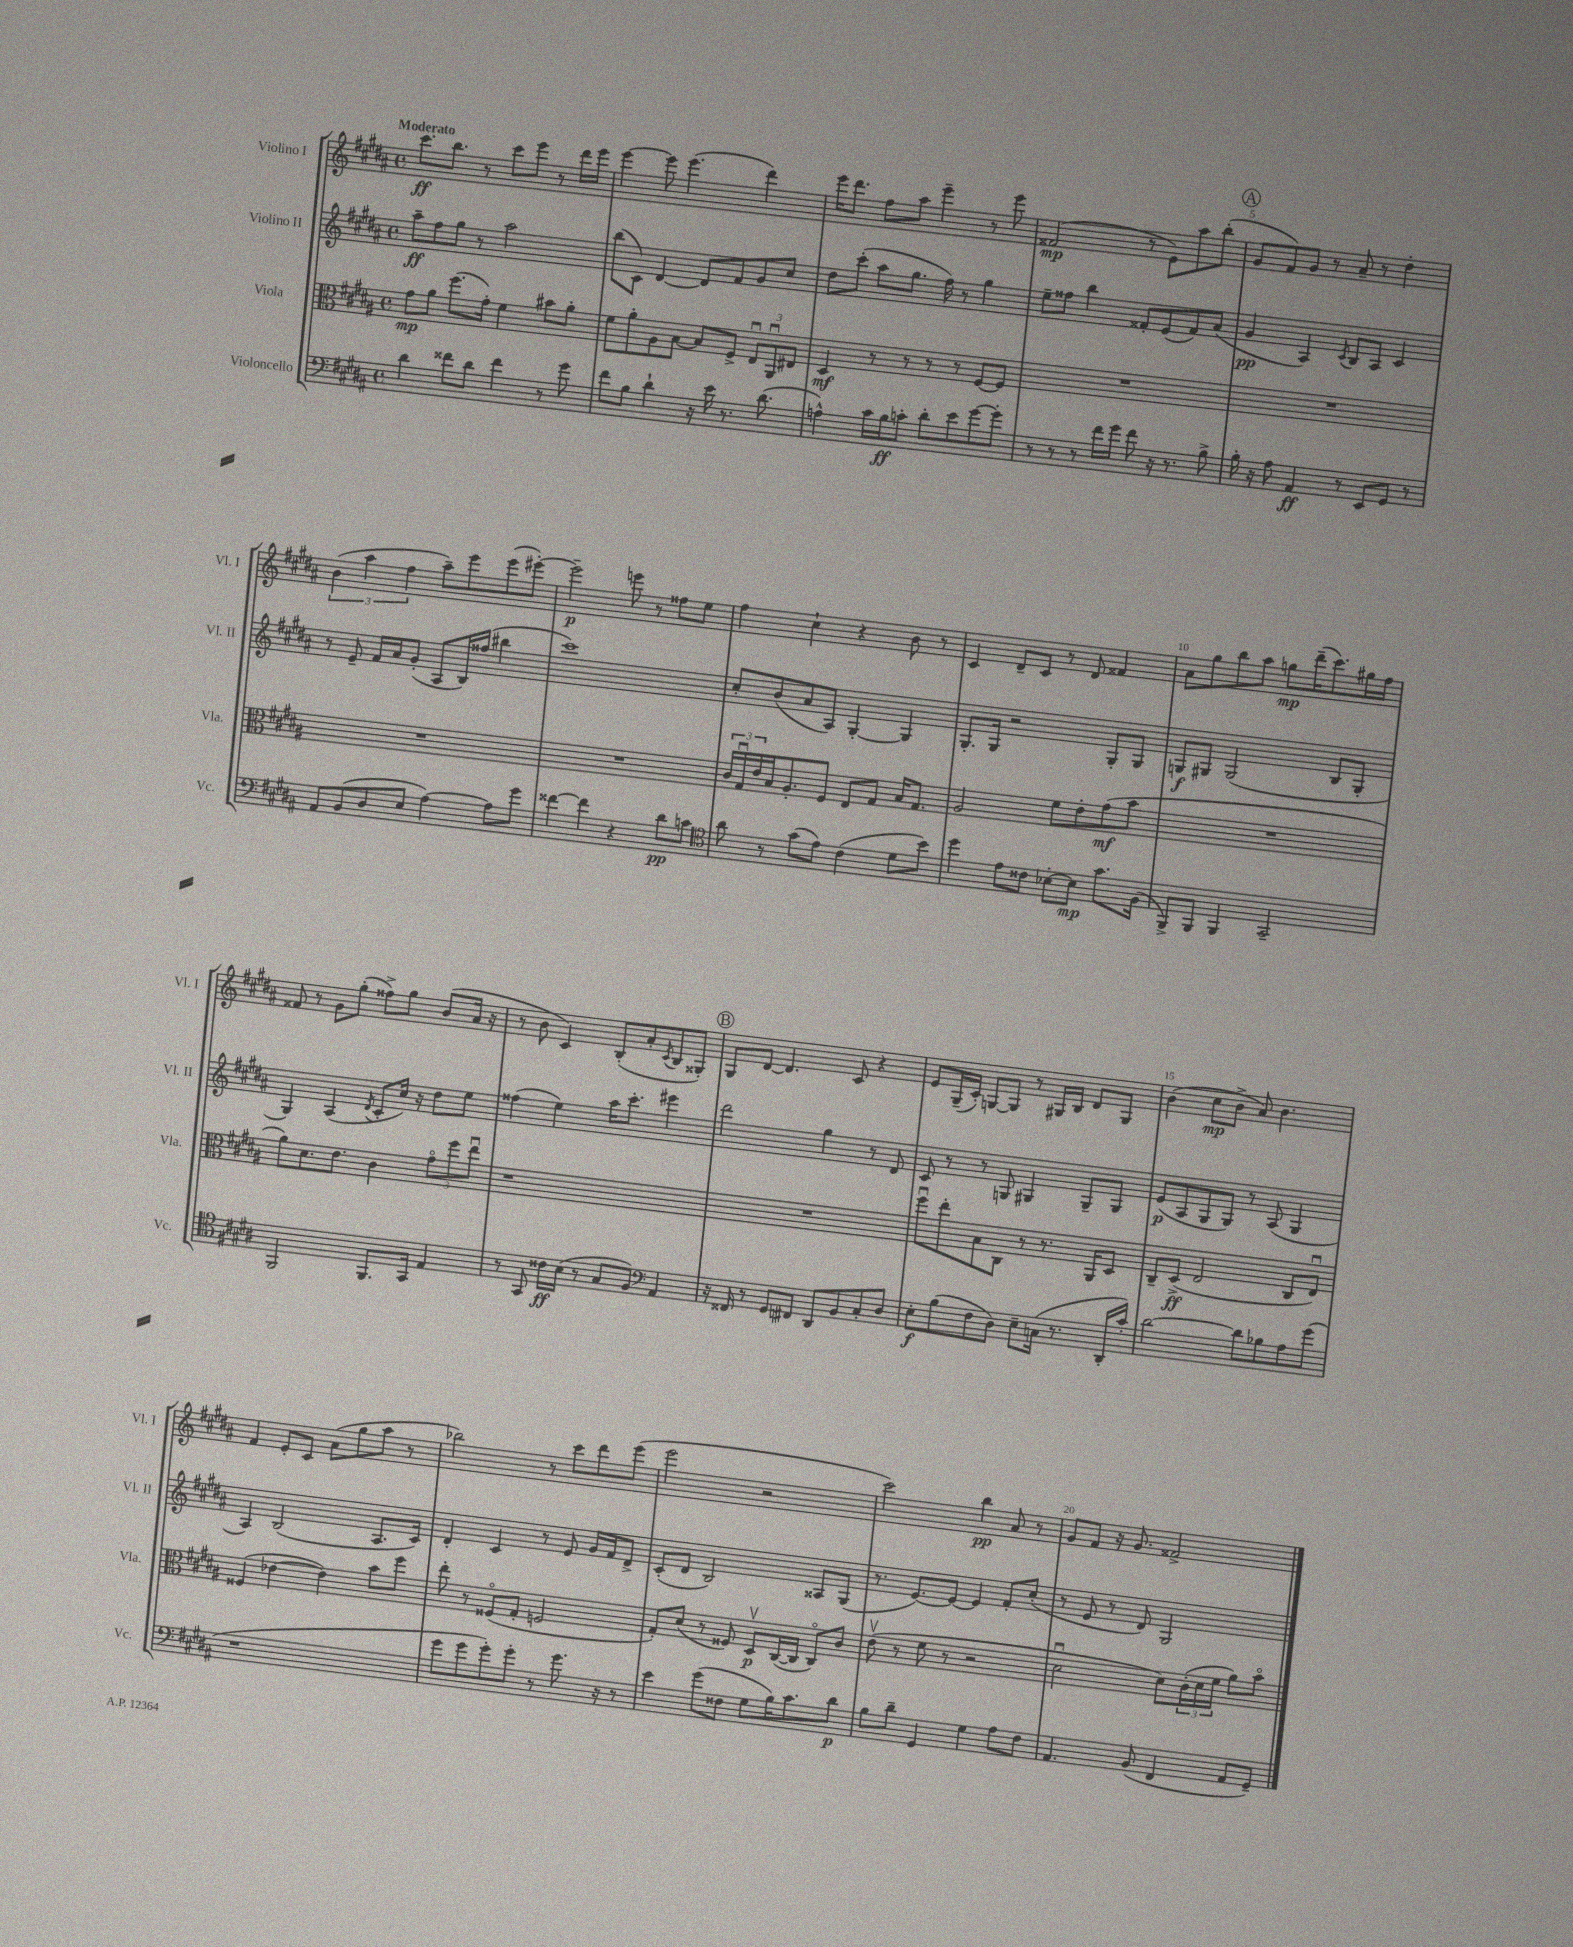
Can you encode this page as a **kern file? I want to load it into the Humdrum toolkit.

**kern	**kern	**kern	**kern
*staff4	*staff3	*staff2	*staff1
*clefF4	*clefC3	*clefG2	*clefG2
*k[f#c#g#d#a#]	*k[f#c#g#d#a#]	*k[f#c#g#d#a#]	*k[f#c#g#d#a#]
*M4/4	*M4/4	*M4/4	*M4/4
*met(c)	*met(c)	*met(c)	*met(c)
4d#\	8g#\L	8aa#~\L	8.ccc#\L
.	8a#\J	8ff#\	.
.	.	.	8.bb\J
8f##\L	(8.ff#\L	8gg#\J	.
8d#\J	.	8r	8r
.	16g#'\Jk)	.	.
4f##\	4f#\	2aa#\	8ccc#\L
.	.	.	8eee\J
8r	8b#\L	.	8r
8g#\	8a#'\J	.	16ddd#\LL
.	.	.	16eee\JJ
=	=	=	=
8f#\L	8f#\L	(8bb\L	[4eee\
8B\J	8a#'\	8c#\J)	.
4d#`\	8A#\	[4d#/	8eee\]
.	[8B\J	.	(4.eee\
16r	8B/]L	8d#/]L	.
16e\	.	.	.
8.r	8F#^/J	8f#/	.
.	12Eu/L	8g#/	4ddd#\)
(8.d#\	.	.	.
.	12AA#u/	.	.
.	.	8cc#/J	.
.	12E#/J	.	.
=	=	=	=
4A^^\)	4D#/	8dd#\L	16eee\LK
.	.	.	8.ddd#\J
.	.	(8ccc#'\J	.
16c#\LL	8r	8aa#\L	8ff#\L
16B\J	.	.	.
8c'\J	8r	8.gg#\J	8aa#\J
8d#'\L	8r	.	4eee~\
.	.	16ff#\)	.
8e\	8r	8r	.
[8g#\	[8F#/L	4gg#\	8r
8g#'\]J	8F#/]J	.	8eee\
=	=	=	=
8r	1r	8ee~\L	(2f##/
8r	.	8ff##\J	.
8r	.	4bb\	.
16f#\LL	.	.	.
16g#\JJ	.	.	.
8f#\	.	8f##'/L	8r
16r	.	(8e/	8e\L)
8.r	.	.	.
.	.	8f##/)	8aa#\
8B^\	.	(8a#/J	(8bb'\J
=	=	=	=
16B'\	1r	4g#/	8g#/L
16r	.	.	.
8A#\	.	.	8f#/)
4AA#/	.	4A#/)	8g#/J
.	.	.	8r
.	.	8qc#/	.
8r	.	8B/L	8a#~/
8EE/L	.	8A#/J	8r
8GG#/J	.	4c#/	4dd#'\
8r	.	.	.
=	=	=	=
8AA#/L	1r	8r	(6b\
(8BB/	.	8e~/	.
.	.	.	6aa#\
8D#/	.	16f#/LL	.
.	.	16a#/J	.
.	.	.	6ff#\
8E/J	.	(8g#'/J	.
[4A#\)	.	8A#/L	8aa#~\L)
.	.	16B/L)	8eee\
.	.	(16ff##/JJ	.
8A#\]L	.	4bb#\	(8eee\
8g#\J	.	.	[8eee#'\J)
=	=	=	=
[4f##\	1r	1ccc#)	2eee#~\]
4f##\]	.	.	.
4r	.	.	8eee\
.	.	.	8r
8d#\L	.	.	8ff##\L
8c\J	.	.	8ee\J
=	=	=	=
*clefC4	*	*	*
8a#\	24c#/LL	8cc#'/L	4ff#\
.	24G#u/	.	.
.	24e/	.	.
8r	16B/J	(8b/	.
.	8.A#'/	.	.
(8g#\L	.	8a#/	4cc#`\
8e\J)	8F#/J	8A#/J)	.
(4c#\	8E/L	[4G#'/	4r
.	8G#/J	.	.
8d#\L	16B/LK	4G#/]	8b\
.	8.G#/J	.	.
8b\J)	.	.	8r
=	=	=	=
4dd#\	2A#/	8.G#'/L	4c#/
.	.	16G#/Jk	.
8e\L	.	2r	8d#~/L
8c##\J	.	.	8c#/J
[8B-'\L	8f#\L	.	8r
8B-\]J	8e'\	.	8d#/
8.g#\L	(8g#\	8G#'/L	4f##/
.	8b\J	8G#/J	.
(16F#\Jk	.	.	.
=	=	=	=
8FF#^/L)	1r	8G/L	8a#\L
8FF#/J	.	8G#/J	8gg#\
4FF#/	.	(2G#/	8bb\
.	.	.	8aa#\J
2GG#~/	.	.	8gg\L
.	.	.	(16ddd#~\K
.	.	.	8.ccc#\)
.	.	8B/L	.
.	.	8G#'/J	16gg#\L
.	.	.	16ff#\JJ
=	=	=	=
2FF#/	8a#\L)	4G#/)	8f##/
.	8.d#\	.	8r
.	.	(4A#/	8g#\L
.	8.e\J	.	.
.	.	.	(8gg#'\J
.	.	8qd#/	.
8.FF#/L	4c#\	8c#'/L	8ff##^\L)
.	.	16cc#/Jk)	8gg#\J
16GG#/Jk	.	16r	.
4E/	12g#o\L	8dd#\L	(8b/L
.	12ff#\	.	.
.	.	8ee\J	16a#/Jk
.	12eeu\J	.	.
.	.	.	16r
=	=	=	=
8r	1r	(4ff##\	8r
8GG#/	.	.	8b\
16c##\LL	.	4ee\)	4c#/)
(16B\JJ	.	.	.
8r	.	.	.
8G#/L	.	16aa#\LK	(8B'/L
.	.	8.ccc#'\J	.
8F#/J)	.	.	8a#'/
*clefF4	*	*	*
.	.	.	8qc#/
4AA#/	.	4eee#\	8B/
.	.	.	8G##'/J)
=	=	=	=
16r	1r	2ddd#\	8G#/L
16FF##/	.	.	.
8r	.	.	[8d#/J
8GG#/L	.	.	4.d#/]
8FF#/J	.	.	.
8DD#/L	.	4gg#\	.
8BB/	.	.	8c#/
8C#'/	.	8r	4r
8D#/J	.	8d#/	.
=	=	=	=
8E'\L	8ff#u\L	8c#/	8e/L
(8B\	8ee'\	8r	(16G#~/L
.	.	.	16c#'/JJ)
8F#\	8B\	8r	[8G/L
8D#\J)	8C#\J	8G/	8G/]J
8E~\L	8r	4G#/	8r
(16C\Jk	8.r	.	16G#/LL
8.r	.	.	16B/JJ
.	.	8G#~/L	8d#/L
.	16AA#/LK	.	.
16DD#'/LL	8D#/J	8G#/J	8G#/J
16c#'/JJ)	.	.	.
=	=	=	=
[2d#\	8C#~/L	(8e/L	(4b\
.	(8D#^/J	8A#/	.
.	2E/	8G#/	8cc#\L
.	.	8G#/J)	8b^\J
8d#\]L	.	8r	8a#/)
8B-\	.	(8A#/	4.b\
8A#\	8C#/L	4G#/	.
(8g#\J	8Eu/J)	.	.
=	=	=	=
1r	(4F##/	4A#/)	4f#/
.	[4e-\	(2B/	8e'/L
.	.	.	8c#/J
.	4e-\])	.	(8a#\L
.	.	.	8gg#\
.	8b\L	8.A#/L	8aa#\J
.	8ff#\J	.	8r
.	.	16c#/Jk)	.
=	=	=	=
8g#\L	8ee'\	4d#'/	2bb-\)
8g#\	8r	.	.
8g#'\)	(8F##o/L	4c#/	.
8g#'\J	8G#'/J	.	.
8r	2F/	8r	8r
8.g#\	.	8e/	8ccc#\L
.	.	16g#/LL	8ddd#\
16r	.	16f#/J	.
8r	.	8d#^/J	(8eee\J
=	=	=	=
4e\	8G#'/L)	(8c#'/L	2eee\
.	(8d#/J	8d#/J	.
(8g#\L	8r	2B/)	.
8F##\J	8F##/)	.	.
8G#\L	8D#v/L	.	2r
16B\K)	([16C#/L	.	.
8.c#\	16C#/]JJ	.	.
.	8C#o/L)	8A##/L	.
8d#\J	8c#/J	(8G#/J	.
=	=	=	=
8B\L	(8ev\	8.r	2ccc#\)
8d#~\J	8r	.	.
.	.	[8.e/L)	.
4GG#/	8f#\	.	.
.	8r	8e/_J	.
4G#\	2r	4e/]	4bb\
8A#\L	.	8f#'/L	8a#/
8F#\J	.	(8cc#'/J	8r
=	=	=	=
4.AA#/	2d#u\	8r	8g#/L
.	.	8e/	8f#/J
.	.	8r	16r
.	.	.	8.g#/
(8BB/	.	8d#/)	.
4FF#/	8d#\L)	2G#/	2f##^/
.	(24c#'\L	.	.
.	24d#\	.	.
.	24f#\JJ	.	.
8AA#/L	8a#\L)	.	.
8GG#~/J)	8bo\J	.	.
==	==	==	==
*-	*-	*-	*-
